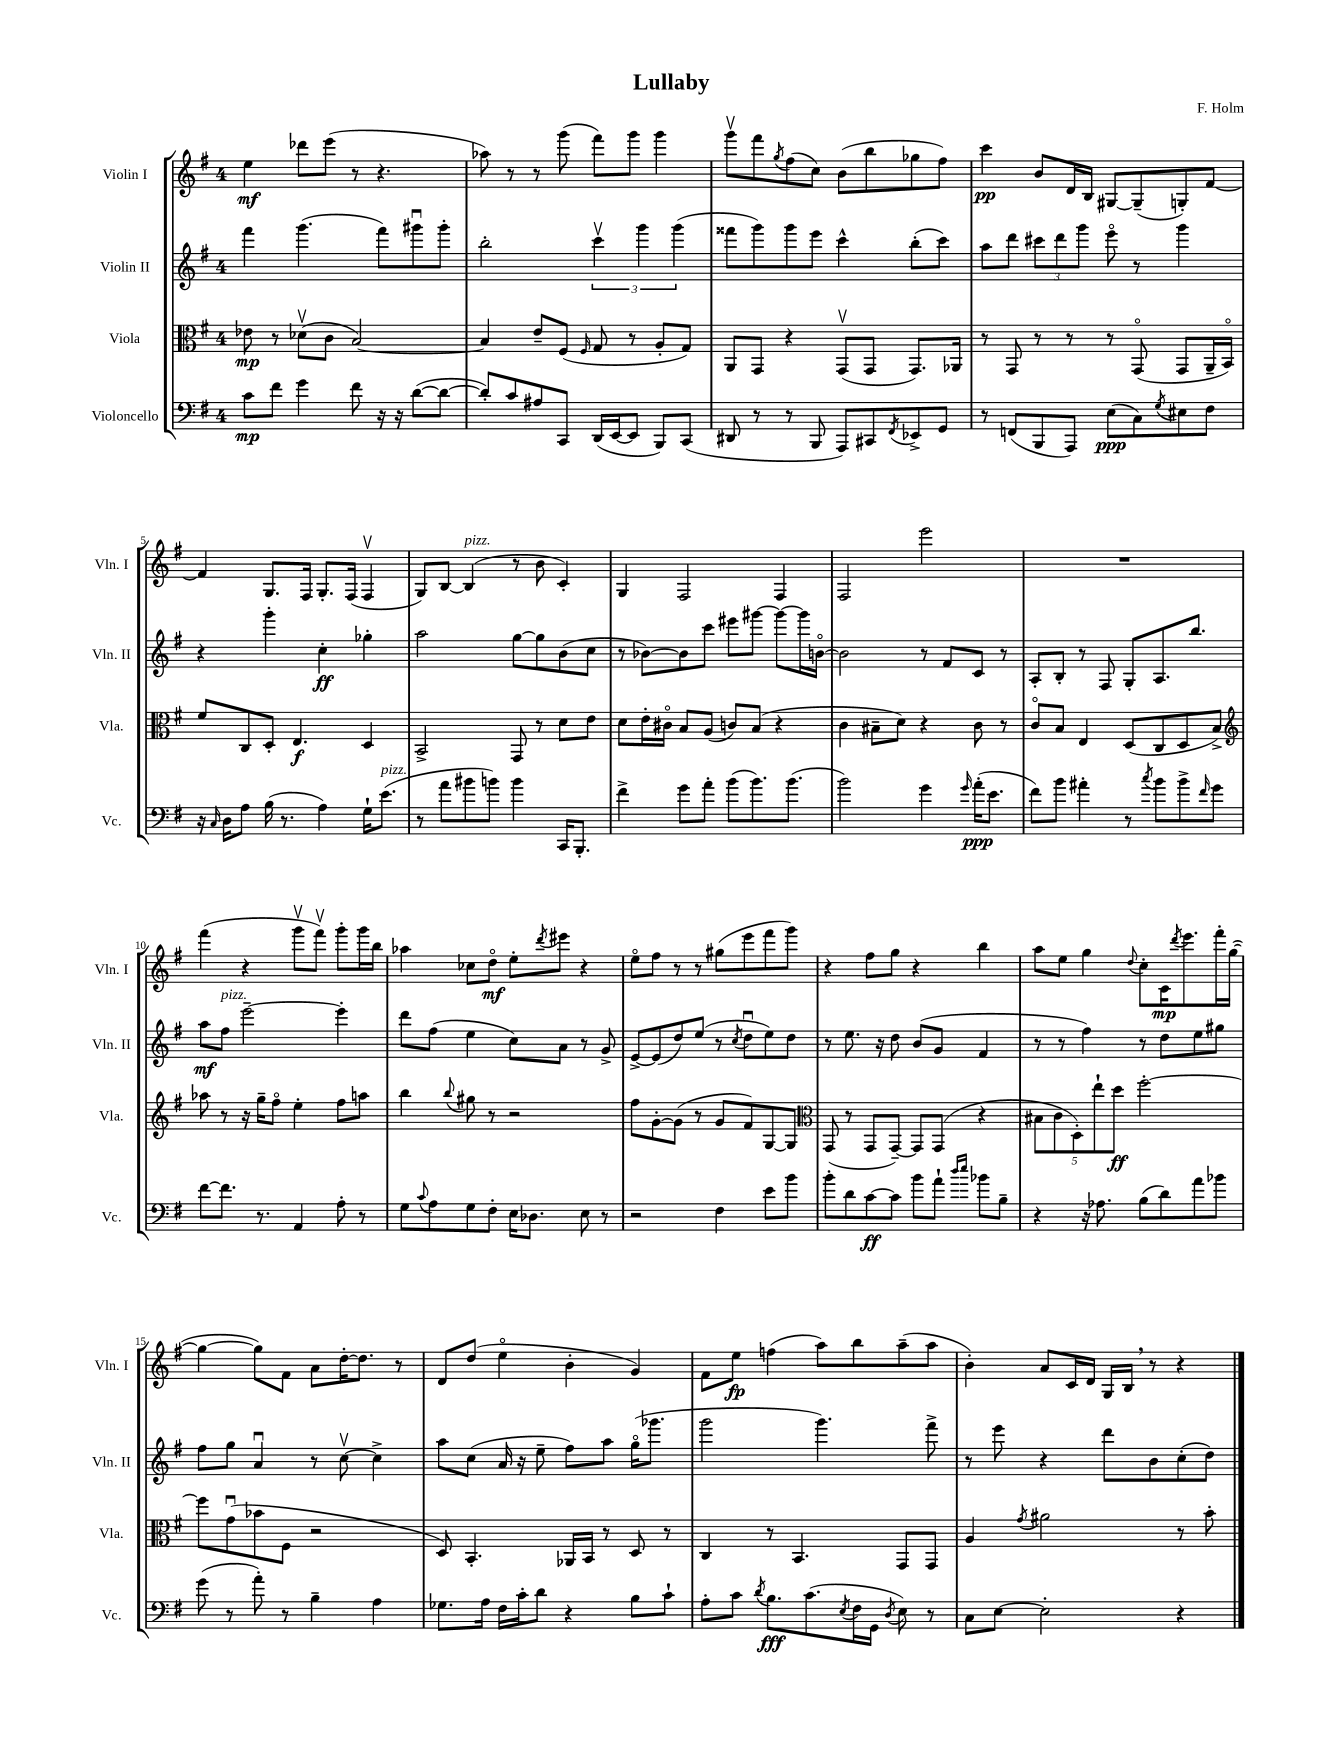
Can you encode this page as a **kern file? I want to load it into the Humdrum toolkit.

**kern	**kern	**kern	**kern
*staff4	*staff3	*staff2	*staff1
*clefF4	*clefC3	*clefG2	*clefG2
*k[f#]	*k[f#]	*k[f#]	*k[f#]
*M4/4	*M4/4	*M4/4	*M4/4
8c\L	8e-\	4fff#\	4ee\
8f#\J	8r	.	.
4g\	(8d-v\L	(4.ggg\	8ddd-\L
.	8c\J	.	(8eee\J
8f#\	[2B/)	.	8r
16r	.	8fff#\L)	4.r
16r	.	.	.
([8d\L	.	8ggg#u\	.
8d\_J	.	8ggg#'\J	.
=	=	=	=
8d'/]L)	4B/]	2bb'\	8aa-\)
8c/	.	.	8r
8A#/	8e~/L	.	8r
8CC/J	(8F#/J	.	(8ggg\
.	16qqF#/	.	.
(16DD/LL	8G/	6cccv\	8fff#\L)
[16EE/J	.	.	.
8EE/]J	8r	.	8ggg\J
.	.	6ggg\	.
8BBB/L)	8A'/L	.	4ggg\
.	.	(6ggg\	.
(8CC/J	8G/J)	.	.
=	=	=	=
8DD#/	8AA/L	8fff##\L	8gggv\L
8r	8GG/J	8ggg\)	8fff#\
.	.	.	8qgg/
8r	4r	8ggg\	(8ff#\
8BBB/	.	8eee\J	8cc\J)
8AAA/L)	(8GGv/L	4ccc^^\	(8b\L
8CC#/	8GG/J	.	8bb\
8qFF#/	.	.	.
8EE-^/	8.GG/L)	(8bb'\L	8gg-\
8GG/J	.	8ccc\J)	8ff#\J)
.	16AA-/Jk	.	.
=	=	=	=
8r	8r	8aa\L	4ccc\
(8FF/L	8GG/	8ddd\J	.
8BBB/	8r	12ccc#\L	8b/L
.	.	12ddd\	.
8AAA/J)	8r	.	16d/L
.	.	12ggg\J	.
.	.	.	16B/JJ
(8E\L	8r	8eeeo\	[8G#/L
8C\)	(8GGo/	8r	(8G#~/]
8qG/	.	.	.
8E#\	8GG/L	4ggg\	8G'/)
8F#\J	16AA~/L	.	[8f#/J
.	16BBo/JJ)	.	.
=	=	=	=
16r	8f#/L	4r	4f#/]
16qqC/	.	.	.
16D\LK	.	.	.
8A\J	8C/	.	.
(16B\	8D'/J	4ggg'\	8.G/L
8.r	.	.	.
.	4.E/	.	.
.	.	.	16F#/Jk
4A\)	.	4cc'\	8.G'/L
.	.	.	(16F#/Jk
16G`\LK	4D/	4gg-'\	4F#v/
(8.e\J	.	.	.
=	=	=	=
8r	2BB^/	2aa\	8G/L)
8a\L	.	.	[8B/J
8b#\	.	.	(4B/]
8b\J)	.	.	.
4b\	8GG/	[8gg\L	8r
.	8r	8gg\]	8b\
16CC/LK	8d\L	(8b\	4c'/)
8.BBB'/J	.	.	.
.	8e\J	8cc\J	.
=	=	=	=
4f#^\	8d\L	8r	4G/
.	16e'\L	[8b-\L)	.
.	16c#o\JJ	.	.
8g\L	8B/L	8b-\]	2F#/
8a'\J	(8A/J	8ccc\J	.
(8b\L	8c/L)	8eee#\L	.
8.b\)	(8B/J	[8ggg#\J	.
.	4r	8ggg#\_L	4F#/
(8.b\J	.	.	.
.	.	16ggg#\]L	.
.	.	[16bo\JJ	.
=	=	=	=
2b\)	4c\	2b\]	2F#/
.	8B#~\L	.	.
.	8d\J)	.	.
4g\	4r	8r	2eee\
.	.	8f#/L	.
16qqg/	.	.	.
(16a'\LK	8c\	8c/J	.
8.e\J	.	.	.
.	8r	8r	.
=	=	=	=
8f#\L)	8co/L	8A'/L	1r
8b\J	8B/J	8B'/J	.
4a#'\	4E/	8r	.
.	.	8F#/	.
8r	(8D/L	8G'/L	.
8qcc/	.	.	.
8b\L	8C/	8.A/	.
8b^\	8D/	.	.
.	.	8.bb/J	.
16qqf#/	.	.	.
8g\J	8B^/J)	.	.
=	=	=	=
*	*clefG2	*	*
[8f#\L	8aa-\	8aa\L	(4fff#\
8.f#\]J	8r	8ff#\J	.
.	16r	[2eee~\	4r
8.r	16gg~\LK	.	.
.	8ff#o\J	.	.
4AA/	4ee'\	.	8gggv\L
.	.	.	8fff#v\J)
8A'\	8ff#\L	4eee'\]	8ggg'\L
8r	8aa\J	.	16ggg\L
.	.	.	16bb\JJ
=	=	=	=
8G\L	4bb\	8ddd\L	4aa-\
8qqc/	.	.	.
8A\	.	(8ff#\J	.
.	8qqbb/	.	.
8G\	8gg#\	4ee\	8cc-\L
8F#'\J	8r	.	8ddo\J
16E\LK	2r	8cc\L)	8ee'\L
8.D-\J	.	.	.
.	.	.	8qddd/
.	.	8a\J	8eee#\J
8E\	.	8r	4r
8r	.	8g^/	.
=	=	=	=
2r	8ff#\L	[8e^/L	8eeo\L
.	[8g'\	(8e/]	8ff#\J
.	(8g\]J	8dd/)	8r
.	8r	(8ee/J	8r
4F#\	8g/L	8r	(8gg#\L
.	.	8qcc/	.
.	8f#/)	8ddu\L	8eee\
8e\L	[8G/	8ee\)	8fff#\
8b\J	8G/]J	8dd\J	8ggg\J)
=	=	=	=
*	*clefC3	*	*
8b'\L	(8GG/	8r	4r
8d\	8r	8.ee\	.
[8c\	8GG/L	.	8ff#\L
.	.	16r	.
8c\]J	[8GG~/J)	8dd\	8gg\J
8b\L	8GG/]L	(8b/L	4r
8a`\J	(8GG/J	8g/J	.
16qqdd/LL	.	.	.
16qqee/JJ	.	.	.
8b-\L	4r	4f#/	4bb\
8B~\J	.	.	.
=	=	=	=
4r	10B#\L	8r	8aa\L
.	10c\	.	.
.	.	8r	8ee\J
.	10D'\)	.	.
16r	.	4ff#\)	4gg\
.	10ee`\	.	.
8.A-\	.	.	.
.	10dd\J	.	.
.	.	.	8qqdd/
(8B\L	[2ff#'\	8r	8cc'\L
8d\)	.	8dd\L	16c\K
.	.	.	8qddd/
.	.	.	8.eee\
8a\	.	8ee\	.
8b-\J	.	8gg#\J	16fff#'\L
.	.	.	([16gg\JJ
=	=	=	=
(8g\	8ff#\]L	8ff#\L	4gg\_
8r	(8gu\	8gg\J	.
8a'\)	8b-\	4au/	8gg\]L)
8r	8F#\J	.	8f#\J
4B~\	2r	8r	8a\L
.	.	[8ccv\	[16dd'\K
.	.	.	8.dd\]J
4A\	.	4cc^\]	.
.	.	.	8r
=	=	=	=
8.G-\L	8D/)	8aa\L	8d/L
.	4.BB'/	(8cc\J	(8dd/J
16A\Jk	.	.	.
16F#\LL	.	16a/	4eeo\
16c'\J	.	16r	.
8d\J	.	8ee~\	.
4r	16AA-/LL	8ff#\L)	4b'\
.	16BB/JJ	.	.
.	8r	8aa\J	.
8B\L	8D/	(16ggo\LK	4g/)
.	.	8.ggg-\J	.
8c`\J	8r	.	.
=	=	=	=
8A'\L	4C/	2ggg\	8f#\L
8c\J	.	.	8ee\J
8qd/	.	.	.
8.B\L	8r	.	(4ff\
.	4.BB/	.	.
(8.c\	.	.	.
.	.	4.ggg\)	8aa\L)
8qE/	.	.	.
16F#\L	.	.	8bb\
16GG\JJ	.	.	.
8qD/	.	.	.
8E\)	8GG/L	.	(8aa~\
8r	8GG/J	8fff#^\	8aa\J
=	=	=	=
8C\L	4A/	8r	4b'\)
[8E\J	.	8eee\	.
.	8qg/	.	.
2E'\]	2a#\	4r	8a/L
.	.	.	16c/L
.	.	.	16d/JJ
.	.	8ddd\L	16G/LL
.	.	.	16B/JJ
.	.	8b\	8r
4r	8r	(8cc'\	4r
.	8b'\	8dd\J)	.
==	==	==	==
*-	*-	*-	*-
